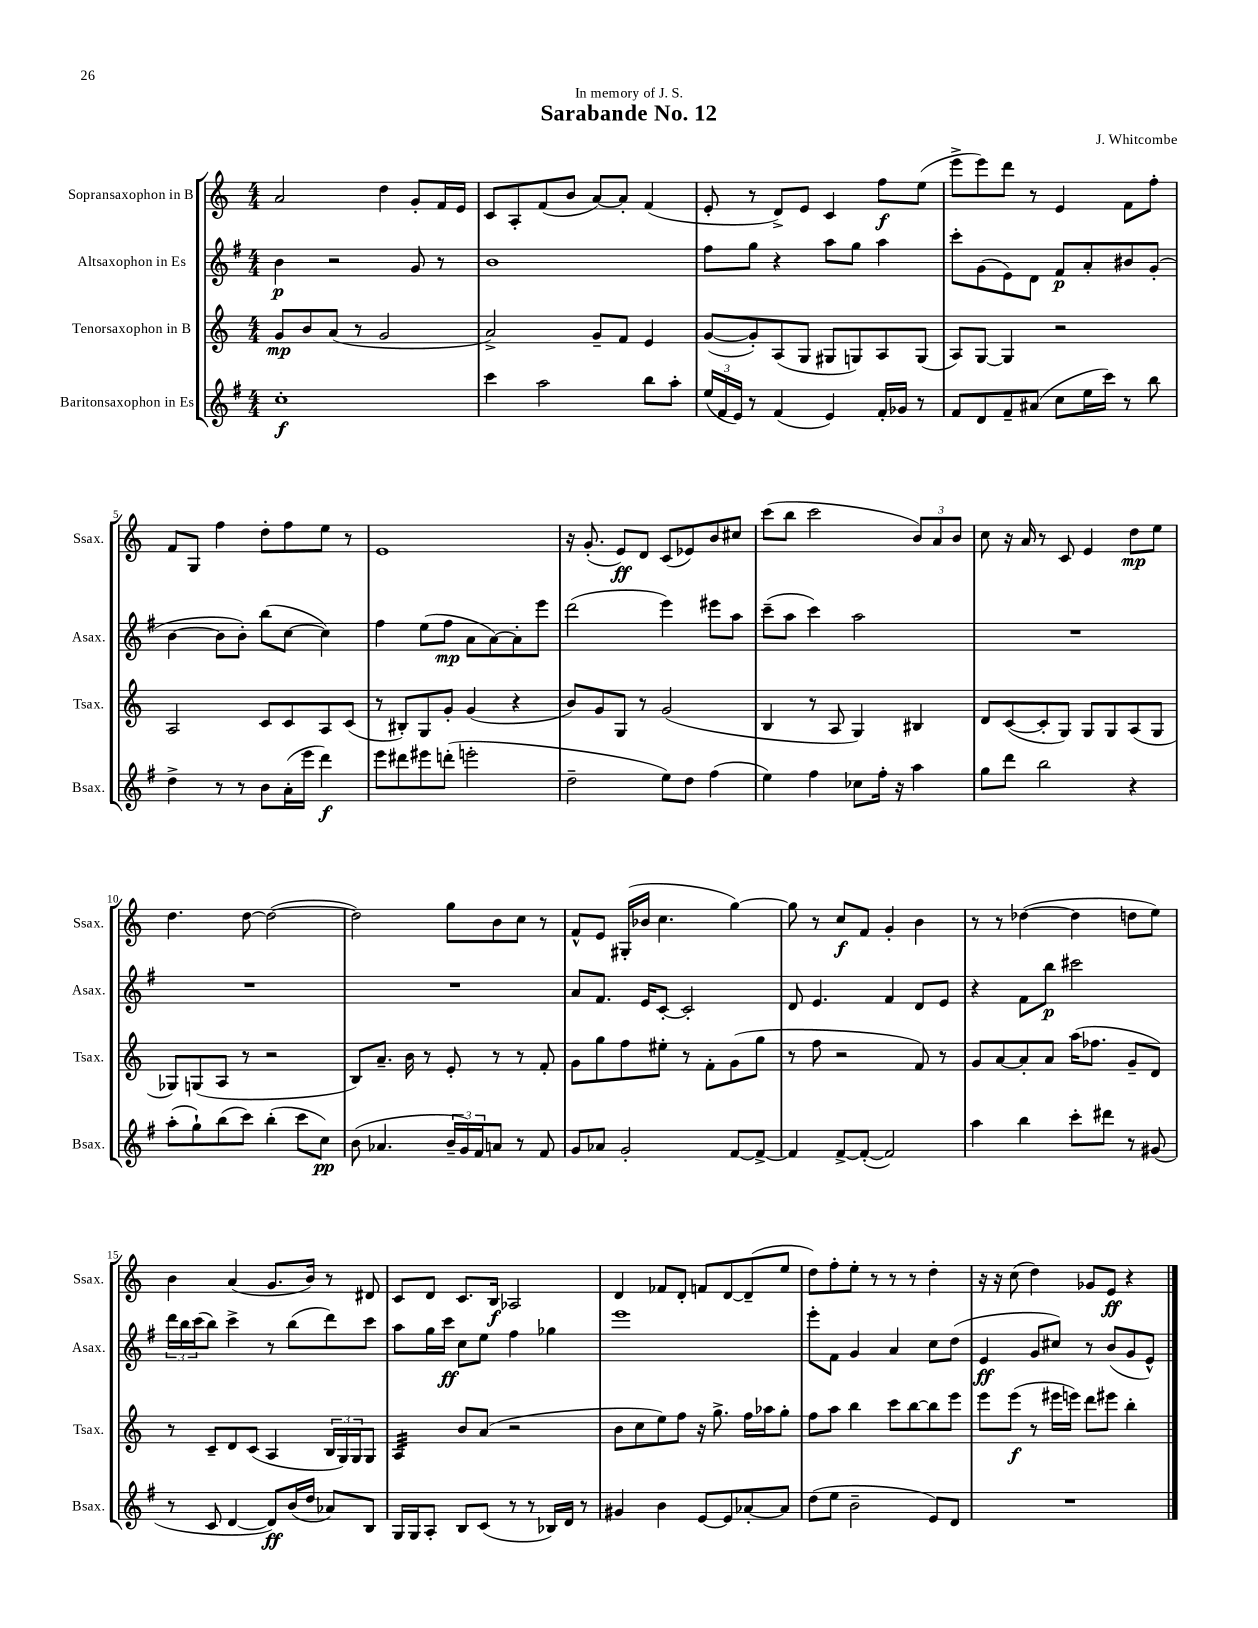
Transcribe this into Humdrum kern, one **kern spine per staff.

**kern	**kern	**kern	**kern
*staff4	*staff3	*staff2	*staff1
*clefG2	*clefG2	*clefG2	*clefG2
*k[f#]	*k[]	*k[f#]	*k[]
*M4/4	*M4/4	*M4/4	*M4/4
1cc'	8g	4b	2a
.	8b	.	.
.	(8a	2r	.
.	8r	.	.
.	2g	.	4dd
.	.	8g	8g'
.	.	8r	16f
.	.	.	16e
=	=	=	=
4ccc	2a^)	1b	8c
.	.	.	8A'
2aa	.	.	(8f
.	.	.	8b
.	8g~	.	[8a)
.	8f	.	8a']
8bb	4e	.	(4f
8aa'	.	.	.
=	=	=	=
(24ee	([8g	8ff#	8e'
24f#	.	.	.
24e)	.	.	.
8r	8g'])	8gg	8r
(4f#	(8A	4r	8d^)
.	8G	.	8e
4e)	8G#	8aa	4c
.	8G)	8gg	.
16f#'	8A	4aa	8ff
16g-	.	.	.
8r	(8G	.	(8ee
=	=	=	=
8f#	8A)	8ccc'	8eee^
8d	[8G	(8g	8eee)
8f#~	4G]	8e)	8ddd
(8a#	.	8d	8r
8cc	2r	8f#	4e
16ee	.	8a'	.
16ccc)	.	.	.
8r	.	8b#	8f
8bb	.	(8g'	8ff'
=	=	=	=
4dd^	2A	[4b	8f
.	.	.	8G
8r	.	8b]	4ff
8r	.	8b')	.
8b	8c	(8bb	8dd'
(16a'	8c	[8cc	8ff
16eee	.	.	.
4ddd)	8A	4cc])	8ee
.	(8c	.	8r
=	=	=	=
8eee	8r	4ff#	1e
8ddd#	8B#')	.	.
8eee#	8G	(8ee	.
(8ddd'	8g'	8ff#	.
2eee'	(4g	8a	.
.	.	[8a)	.
.	4r	8a']	.
.	.	8eee	.
=	=	=	=
2dd~	8b)	(2ddd	16r
.	.	.	(8.g'
.	8g	.	.
.	8G	.	8e)
.	8r	.	8d
8ee)	(2g	4eee)	(8c
8dd	.	.	8e-)
(4ff#	.	8eee#	8b
.	.	8aa	8cc#
=	=	=	=
4ee)	4B	(8ccc~	(8ccc
.	.	8aa	8bb
4ff#	8r	4ccc)	2ccc
.	8A	.	.
8cc-	4G)	2aa	.
16ff#'	.	.	.
16r	.	.	.
4aa	4B#	.	12b)
.	.	.	12a
.	.	.	12b
=	=	=	=
8gg	8d	1r	8cc
8ddd	([8c	.	16r
.	.	.	16a
2bb	8c']	.	8r
.	8G)	.	8c
.	8G	.	4e
.	8G	.	.
4r	(8A	.	8dd
.	8G	.	8ee
=	=	=	=
(8aa'	8G-)	1r	4.dd
8gg`)	(8G	.	.
(8bb	8A	.	.
8ccc)	8r	.	[8dd
(4bb'	2r	.	(2dd_
8ccc	.	.	.
8cc)	.	.	.
=	=	=	=
(8b	8B)	1r	2dd])
4.a-	8.a~	.	.
.	16b	.	.
.	8r	.	.
24b~	8e'	.	8gg
24g)	.	.	.
24f#	.	.	.
8a	8r	.	8b
8r	8r	.	8cc
8f#	8f'	.	8r
=	=	=	=
8g	8g	8a	8f^^
8a-	8gg	8.f#	8e
2g'	8ff	.	(16G#'
.	.	16e	16b-
.	8ee#'	[8c'	4.cc
.	8r	2c']	.
.	8f'	.	.
[8f#	(8g	.	[4gg)
8f#^_	8gg	.	.
=	=	=	=
4f#]	8r	8d	8gg]
.	8ff	4.e	8r
[8f#^	2r	.	8cc
(8f#'_	.	.	8f
2f#])	.	4f#	4g'
.	8f)	8d	4b
.	8r	8e	.
=	=	=	=
4aa	8g	4r	8r
.	[8a	.	8r
4bb	8a']	8f#	([4dd-
.	8a	8bb	.
8ccc'	(16aa	2ccc#	4dd-]
.	8.ff-	.	.
8ddd#	.	.	.
8r	8g~	.	8dd
(8g#	8d)	.	8ee)
=	=	=	=
8r	8r	24ddd	4b
.	.	24bb	.
.	.	(24ccc	.
8c	8c~	8bb)	.
[4d	8d	4ccc^	(4a
.	(8c	.	.
8d])	4A	8r	8.g
(16b	.	(8bb	.
16dd	.	.	16b)
8a-)	24B	8ddd)	8r
.	24G)	.	.
.	24G	.	.
8B	8G	8ccc	8d#
=	=	=	=
16G	4A	8aa	8c
16G	.	.	.
8A'	.	16gg	8d
.	.	16ccc	.
8B	8b	8cc	8.c
(8c	(8a	8ee	.
.	.	.	16B
8r	2r	4ff#	2A-
8r	.	.	.
16B-)	.	4gg-	.
16d	.	.	.
8r	.	.	.
=	=	=	=
4g#	8b	1eee	4d
.	8cc	.	.
4b	8ee)	.	8f-
.	8ff	.	8d'
[8e	16r	.	8f
.	8.gg^	.	.
8e]	.	.	[8d
[8a-'	16ff	.	(8d~]
.	16aa-	.	.
8a-]	8gg'	.	8ee
=	=	=	=
(8dd	8ff	8eee'	8dd)
8ee	8aa	8f#	8ff'
2b~	4bb	4g	8ee'
.	.	.	8r
.	8ccc	4a	8r
.	[8bb	.	8r
8e)	8bb]	8cc	4dd'
8d	8eee	(8dd	.
=	=	=	=
1r	8eee	4e	16r
.	.	.	16r
.	(8eee	.	(8cc
.	8r	8g	4dd)
.	16eee#	8cc#)	.
.	16eee)	.	.
.	8ddd	8r	8g-
.	8eee#	(8b	8e
.	4bb'	8g	4r
.	.	8e^^)	.
==	==	==	==
*-	*-	*-	*-
